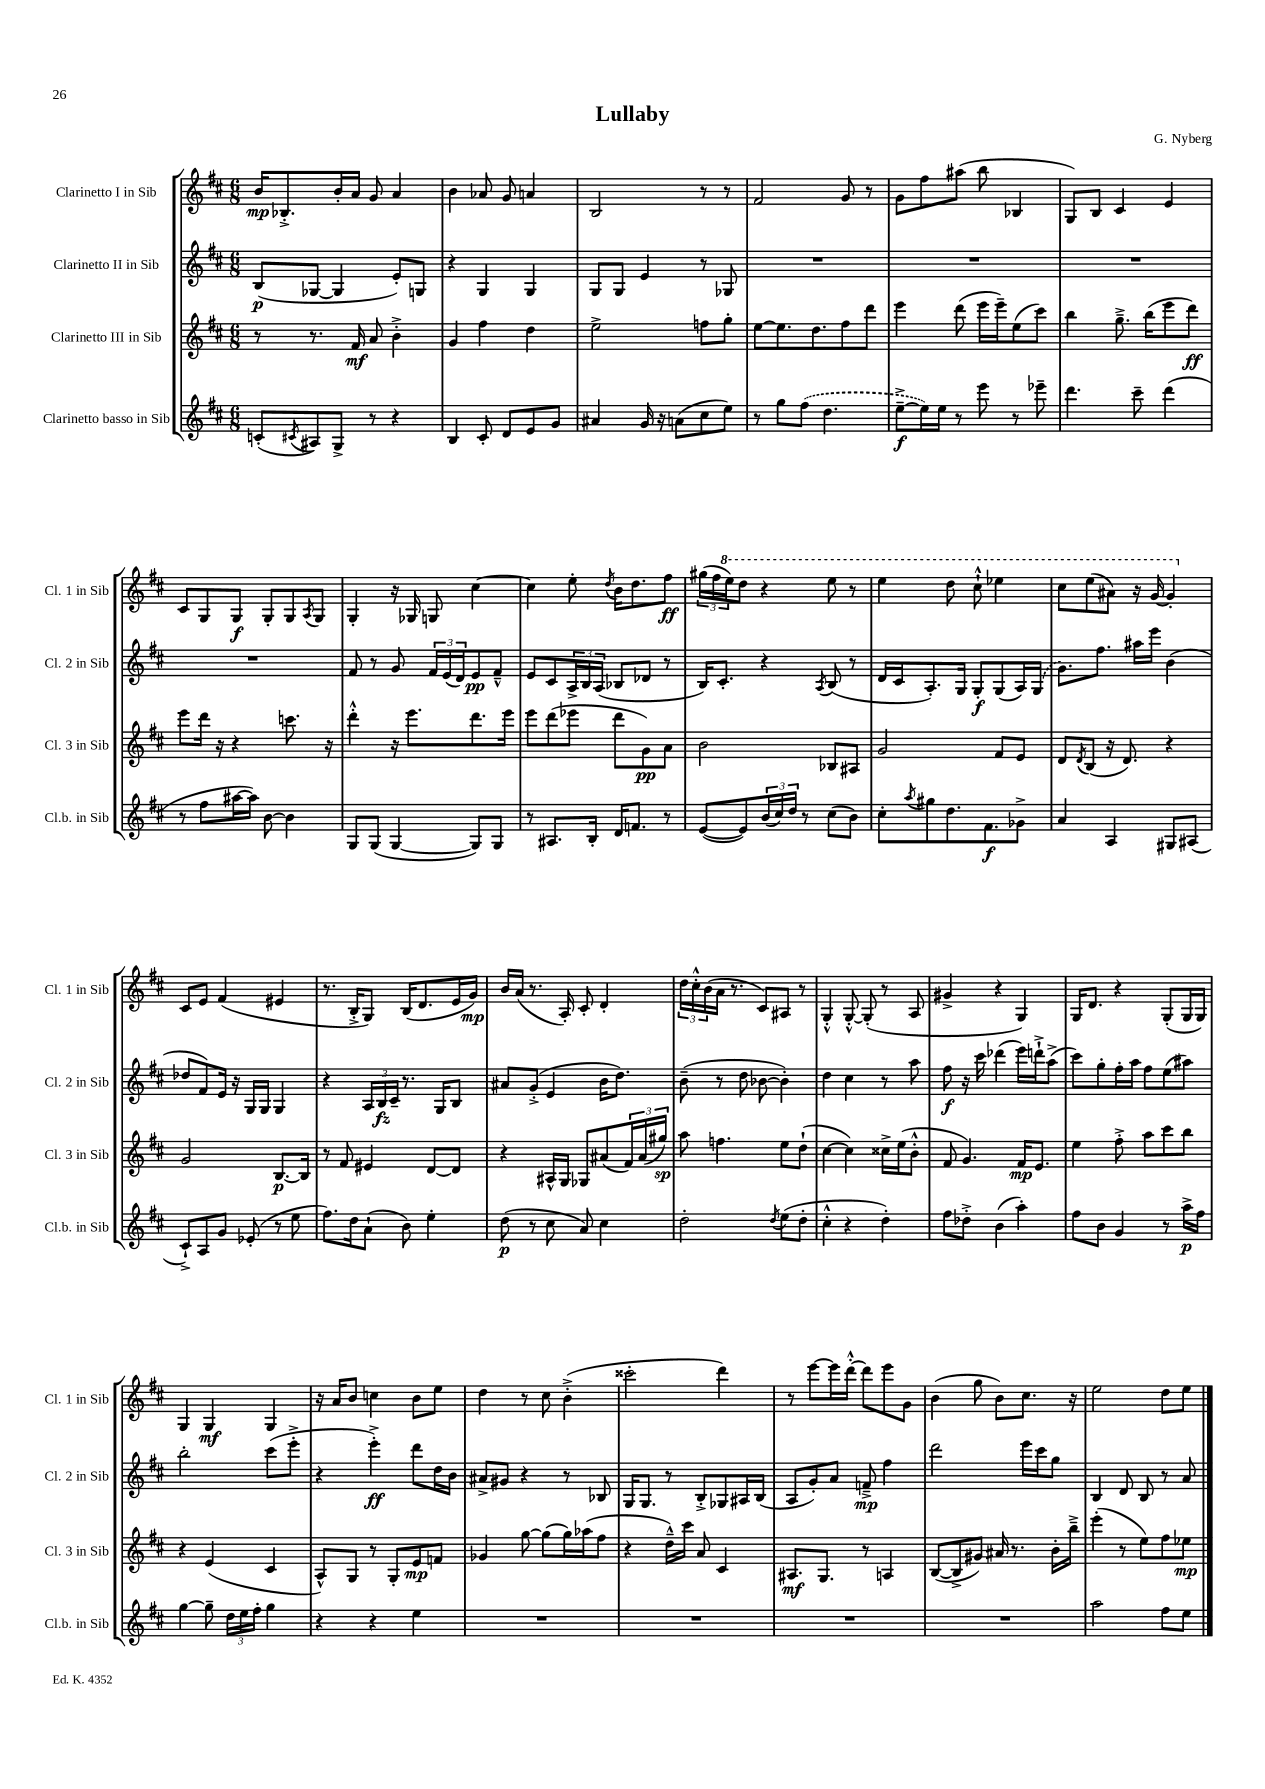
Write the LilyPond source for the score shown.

\header { title = "Lullaby" composer = "G. Nyberg" }
<<
\new StaffGroup <<
\new Staff = "s0" \with { instrumentName = "Clarinetto I in Sib" shortInstrumentName = "Cl. 1 in Sib" } {
    \clef treble \key d \major \numericTimeSignature \time 6/8
    b'16\mp bes8.-.-> b'16-. a'16 g'8 a'4 |
    b'4 aes'8 g'8 a'4 |
    b2 r8 r8 |
    fis'2 g'8 r8 |
    g'8 fis''8 ais''8( b''8 bes4 |
    g8) b8 cis'4 e'4 |
    cis'8 g8 g8\f g8-. g8 \acciaccatura { a8 } g8 |
    g4-. r16 ges16 g8 cis''4~ |
    cis''4 e''8-. \acciaccatura { d''8 } b'16 d''8. fis''8\ff |
    \tuplet 3/2 { gis''16( fis''16 \ottava #1 e'''16) } d'''8 r4 e'''8 r8 |
    e'''4 d'''8 cis'''8-!-^ ees'''4 |
    cis'''8 e'''8( ais''8) r16 g''16~ g''4-. \ottava #0 |
    cis'8 e'8 fis'4( eis'4 |
    r8. b16-.-> g8) b16( d'8. e'16 g'16\mp) |
    b'16 a'16( r8. a16-.) cis'8-. d'4-. |
    \tuplet 3/2 { d''16 cis''16-.-^ b'16( } a'16 r8. cis'8) ais8 r8 |
    g4-.-^ g8~-.-^ g8-.( r8 a8 |
    gis'4-> r4 g4) |
    g16 d'8. r4 g8-.( g16 g16) |
    g4 g4\mf g4 |
    r16 a'16 b'8 c''4 b'8 e''8 |
    d''4 r8 cis''8 b'4-.->( |
    cisis'''2-. d'''4) |
    r8 e'''8~ e'''16 d'''16~-.-^ d'''8 e'''8 g'8 |
    b'4( g''8 b'8) cis''8. r16 |
    e''2 d''8 e''8 \bar "|." |
}
\new Staff = "s1" \with { instrumentName = "Clarinetto II in Sib" shortInstrumentName = "Cl. 2 in Sib" } {
    \clef treble \key d \major \numericTimeSignature \time 6/8
    b8\p( ges8~ ges4 e'8-.) g8 |
    r4 g4 g4 |
    g8 g8 e'4 r8 ges8 |
    R2. |
    R2. |
    R2. |
    R2. |
    fis'8 r8 g'8 \tuplet 3/2 { fis'16 e'16( d'16) } e'8\pp fis'8---^ |
    e'8 cis'8 \tuplet 3/2 { a16-> b16 a16( } bes8 des'8 r8 |
    b16) cis'8.-. r4 \acciaccatura { a8 } b8( r8 |
    d'16 cis'16 a8.-.) g16 g8-.\f g8( a16) \once \slurDashed g16( |
    g'8.) fis''8. ais''16 e'''16 b'4( |
    des''8 fis'8) e'16 r16 g16 g16 g4 |
    r4 \tuplet 3/2 { a16 b16\fz cis'16-- } r8. g16 b8 |
    ais'8 g'8-.->( e'4 b'16 d''8.) |
    b'8--( r8 d''8 bes'8~ bes'4-.) |
    d''4 cis''4 r8 a''8 |
    fis''8\f r16 cis'''16 des'''4( e'''16) d'''16-!-> a''8->( |
    cis'''8) g''8-. fis''16-. a''16 fis''8 e''8( ais''8) |
    b''2-. cis'''8( e'''8-.-> |
    r4 e'''4-.->\ff) d'''8 d''16 b'16 |
    ais'8-> gis'8 r4 r8 bes8 |
    g16 g8. r8 b8-.-> ges8 ais16 b16( |
    a8 g'8-.) a'8 f'8--->\mp fis''4 |
    d'''2 e'''16 cis'''16 g''8 |
    b4 d'8 b8 r8 a'8 \bar "|." |
}
\new Staff = "s2" \with { instrumentName = "Clarinetto III in Sib" shortInstrumentName = "Cl. 3 in Sib" } {
    \clef treble \key d \major \numericTimeSignature \time 6/8
    r8 r8. fis'16\mf a'8 b'4-.-> |
    g'4 fis''4 d''4 |
    e''2-> f''8 g''8-. |
    e''8~ e''8. d''8. fis''8 d'''8 |
    e'''4 d'''8( e'''16 e'''16--) e''8( cis'''8) |
    b''4 g''8.---> b''16( e'''8 d'''8\ff) |
    e'''8 d'''16 r16 r4 c'''8. r16 |
    d'''4-.-^ r16 e'''8. d'''8. e'''16 |
    e'''8 d'''8( ees'''8 d'''8 g'8\pp) a'8 |
    b'2 bes8 ais8 |
    g'2 fis'8 e'8 |
    d'8 \acciaccatura { d'8 } b8( r16 d'8.) r4 |
    g'2 b8.~\p b16 |
    r8 fis'8 eis'4 d'8~ d'8 |
    r4 ais16-^ g16 ges8 ais'8( \tuplet 3/2 { fis'16) ais'16( gis''16\sp) } |
    a''8 f''4. e''8 d''8-!( |
    cis''4~ cis''4) cisis''16-> e''16( b'8-.-^ |
    fis'8 g'4.) fis'16\mp e'8. |
    e''4 fis''8-.-> a''8 cis'''8 b''8 |
    r4 e'4( cis'4 |
    a8-^) g8 r8 g8-. e'8\mp f'8 |
    ges'4 g''8~ g''8( g''16) aes''16( fis''8 |
    r4 d''16---^) cis'''16 a'8 cis'4 |
    ais8.\mf g8. r8 a4 |
    b8~( b8-> gis'8) ais'16 r8. b'16-. b''16---> |
    e'''4-.( r8 e''8) fis''8 ees''8\mp \bar "|." |
}
\new Staff = "s3" \with { instrumentName = "Clarinetto basso in Sib" shortInstrumentName = "Cl.b. in Sib" } {
    \clef treble \key d \major \numericTimeSignature \time 6/8
    c'8-.( \acciaccatura { cis'8 } ais8) g8-> r8 r4 |
    b4 cis'8-. d'8 e'8 g'8 |
    ais'4 g'16 r16 a'8( cis''8 e''8) |
    r8 g''8 \once \slurDashed fis''8( d''4. |
    e''8~--->\f e''16) e''16 r8 e'''8 r8 ees'''8-- |
    d'''4. cis'''8-- d'''4( |
    r8 fis''8 ais''16~ ais''16) b'8~ b'4 |
    g8 g8( g4~ g8) g8 |
    r8 ais8. b16-. d'16 f'8. r8 |
    e'8~( e'8) \tuplet 3/2 { b'16( cis''16) d''16 } r8 cis''8( b'8) |
    cis''8-. \acciaccatura { a''8 } gis''8 d''8. fis'8.\f ges'8-> |
    a'4 a4 gis8 ais8( |
    cis'8-!->) a8 g'8 ees'8-.( r8 e''8 |
    fis''8.) d''16 a'8-!( b'8) e''4-. |
    d''8\p( r8 cis''8 a'8) cis''4 |
    d''2-. \acciaccatura { d''8 } e''8( d''8-. |
    cis''4-.-^ r4 d''4-.) |
    fis''8 des''8-.-> b'4( a''4-.) |
    fis''8 b'8 g'4 r8 a''16->\p fis''16 |
    g''4~ g''8-- \tuplet 3/2 { d''16 e''16 fis''16-. } g''4 |
    r4 r4 e''4 |
    R2. |
    R2. |
    R2. |
    R2. |
    a''2 fis''8 e''8 \bar "|." |
}
>>
>>
\layout { \context { \Score \remove "Bar_number_engraver" } }
